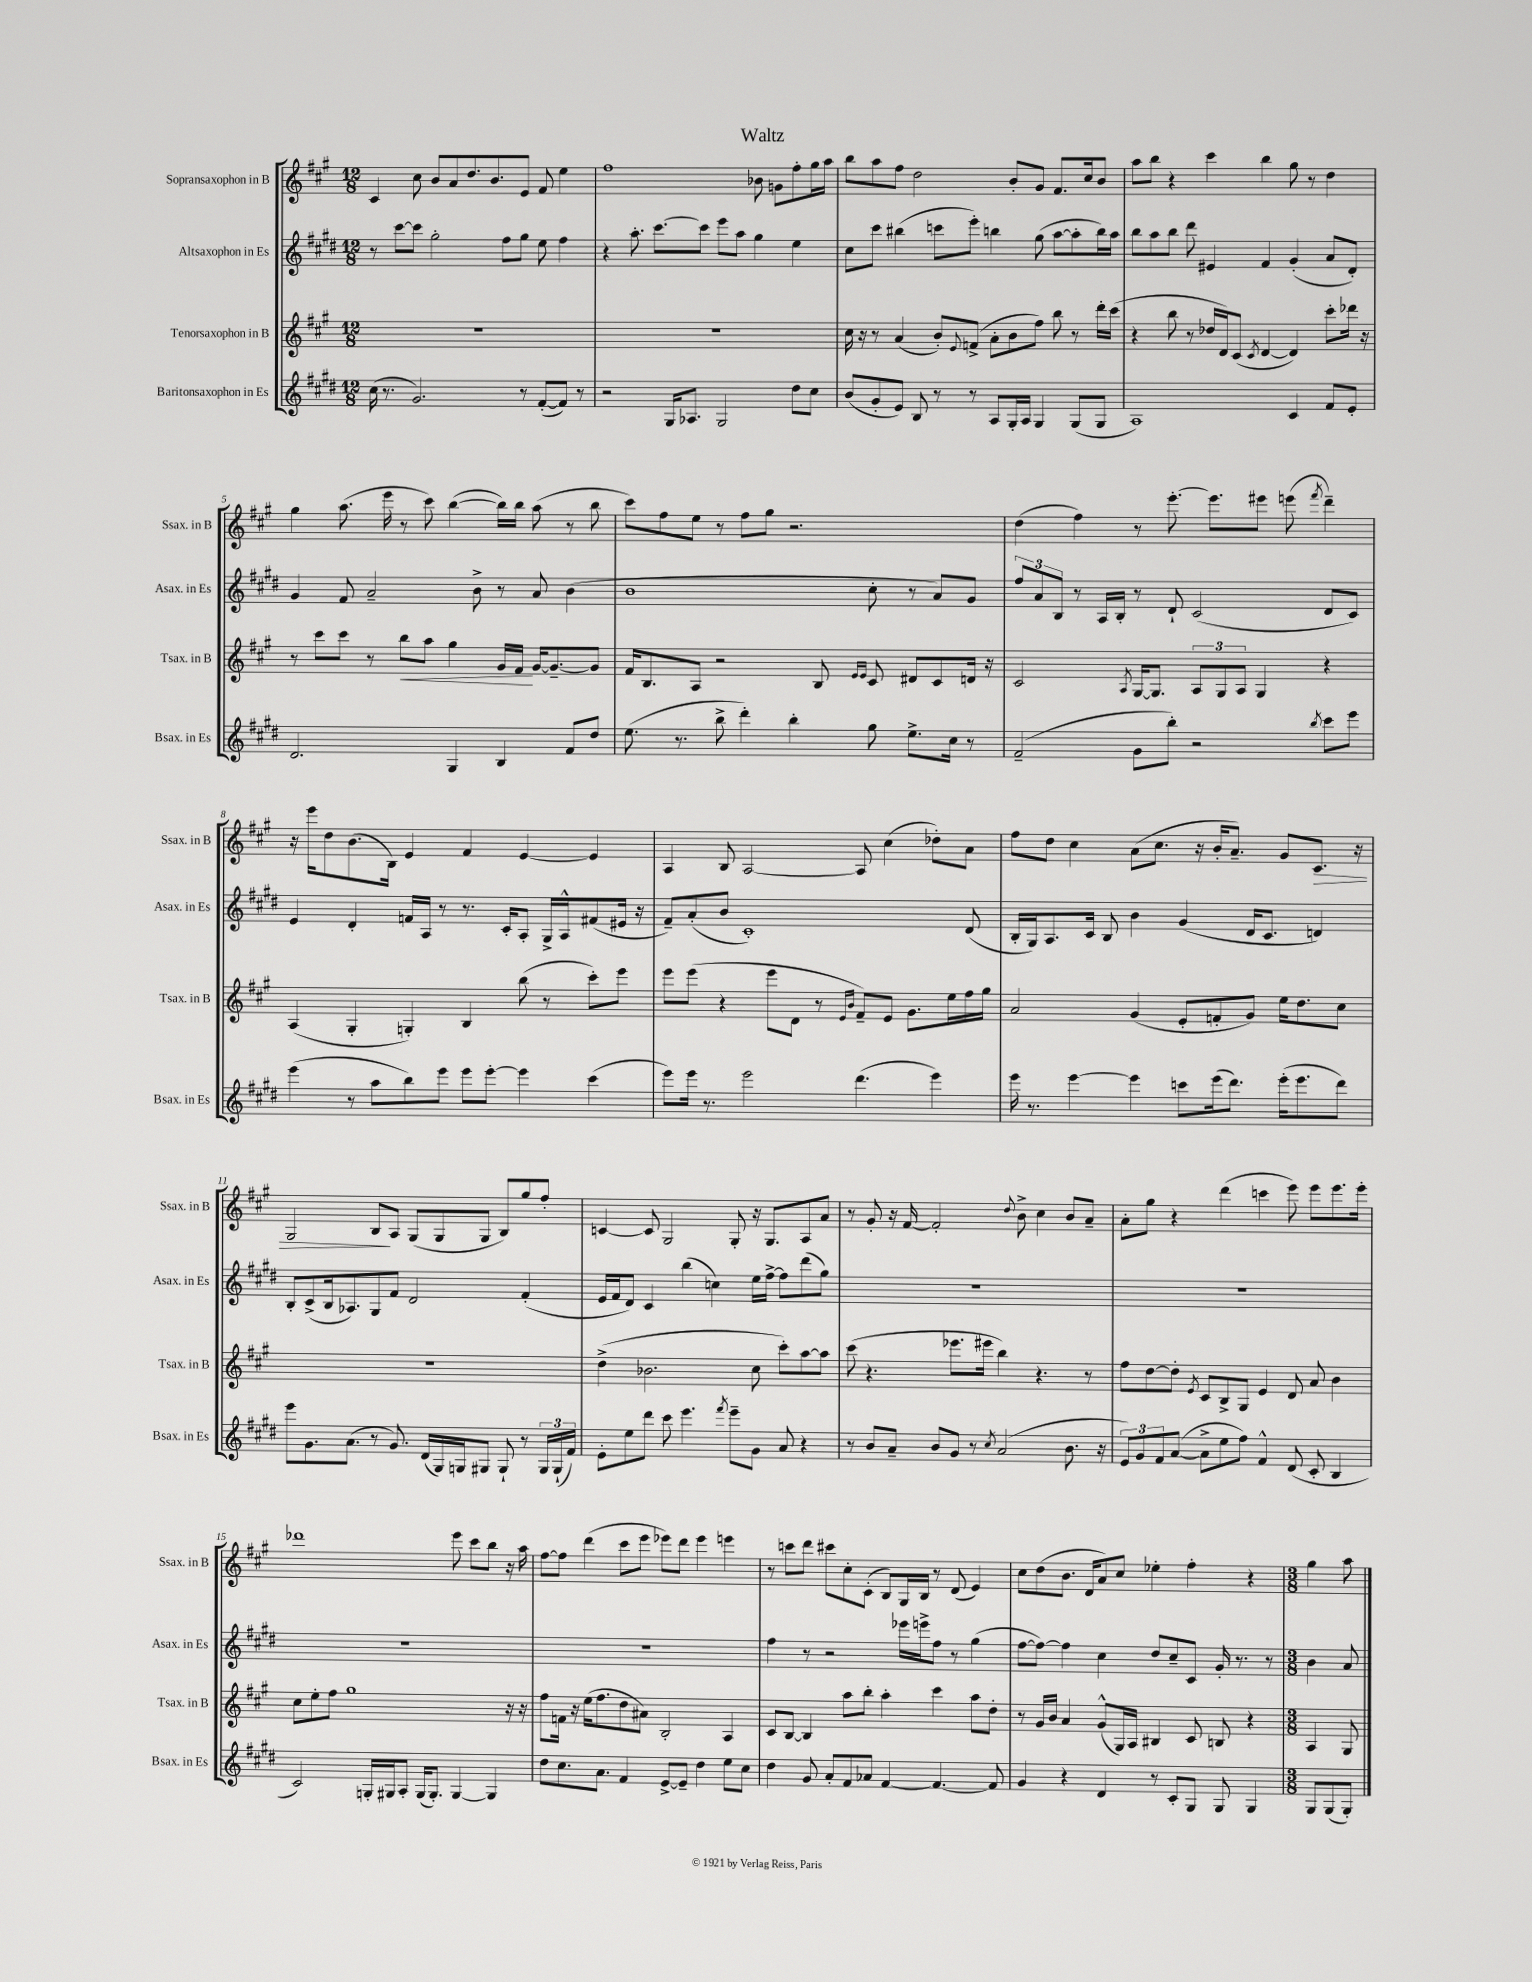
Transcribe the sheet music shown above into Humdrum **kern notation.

**kern	**kern	**dynam	**kern	**kern	**dynam
*part4	*part3	*part3	*part2	*part1	*part1
*staff4	*staff3	*staff3	*staff2	*staff1	*staff1
*I"Baritonsaxophon in Es	*I"Tenorsaxophon in B	*	*I"Altsaxophon in Es	*I"Sopransaxophon in B	*
*I'Bsax. in Es	*I'Tsax. in B	*	*I'Asax. in Es	*I'Ssax. in B	*
*clefG2	*clefG2	*	*clefG2	*clefG2	*
*k[f#c#g#d#]	*k[f#c#g#]	*	*k[f#c#g#d#]	*k[f#c#g#]	*
*M12/8	*M12/8	*	*M12/8	*M12/8	*
=1	=1	=1	=1	=1	=1
(16cc#\	1.r	.	8r	4c#/	.
8.r	.	.	.	.	.
.	.	.	[8ccc#\L	.	.
2.g#/)	.	.	8ccc#\J]	8cc#\	.
.	.	.	2gg#'\	8b/L	.
.	.	.	.	8a/	.
.	.	.	.	8.dd/	.
.	.	.	.	8.b/	.
.	.	.	8ff#\L	.	.
8r	.	.	8gg#\J	8e/J	.
([8f#'/L	.	.	8ee\	8f#/	.
8f#/J])	.	.	4ff#\	4ee\	.
8r	.	.	.	.	.
=2	=2	=2	=2	=2	=2
2r	1.r	.	4r	1ff#	.
.	.	.	8.aa'\	.	.
.	.	.	[8.ccc#\L	.	.
16G#/KL	.	.	.	.	.
8.A-X/J	.	.	.	.	.
.	.	.	8ccc#\J]	.	.
2G#/	.	.	8eee\L	.	.
.	.	.	8aa\J	.	.
.	.	.	4gg#\	8b-X\	.
.	.	.	.	8gn\L	.
8dd#\L	.	.	4ee\	8ff#'\	.
8cc#\J	.	.	.	16gg#\L	.
.	.	.	.	16aa\JJ	.
=3	=3	=3	=3	=3	=3
(8b/L	16cc#\	.	8cc#\L	8bb\L	.
.	16r	.	.	.	.
8g#'/	8r	.	8ccc#\J	8aa\	.
8e/J)	(4a/	.	(4bb#X\	8ff#\J	.
8B/	.	.	.	2dd\	.
8r	8b'/L)	.	8cccn\L	.	.
.	8qqe/	.	.	.	.
8r	(8fn^/J	.	8eee'\J)	.	.
8A/L	8a'\L	.	4bbn\	.	.
16G#'/L	8b\	.	.	8b'/L	.
16A/JJ	.	.	.	.	.
4G#/	8ff#\J)	.	(8gg#\	8g#/J	.
.	8bb\	.	[8aa\L	8.f#/L	.
(8G#/L	8r	.	8aa'\]	.	.
.	.	.	.	16cc#/k	.
8G#/J	16ddd'\LL	.	16bb\L)	8b/J	.
.	(16ccc#\JJ	.	16aa\JJ	.	.
=4	=4	=4	=4	=4	=4
1A)	4r	.	8bb\L	8aa\L	.
.	.	.	8aa\	8bb\J	.
.	8bb\	.	8bb\J	4r	.
.	8r	.	8ddd#\	.	.
.	16dd-X/LL	.	4e#X/	4ccc#\	.
.	16d/J)	.	.	.	.
.	(8c#/J	.	.	.	.
.	8qc#/	.	.	.	.
.	[4d/	.	4f#/	4bb\	.
4c#/	4d/])	.	(4g#'/	8gg#\	.
.	.	.	.	8r	.
8f#/L	8ccc#'\L	.	8a/L	4dd\	.
8e'/J	16ddd-X\Jk	.	8d#'/J)	.	.
.	16r	.	.	.	.
!!LO:LB:g=z
=5	=5	=5	=5	=5	=5
2.d#/	8r	.	4g#/	4gg#\	.
.	8ccc#\L	.	.	.	.
.	8ccc#\J	.	8f#/	(8.aa\	.
.	8r	.	2a~/	.	.
.	.	.	.	16eee\	.
!	!	!LO:HP:b	!	!	!
.	8bb\L	<	.	8r	.
.	8aa\J	.	.	8ccc#\)	.
4G#/	4gg#\	.	.	([4bb\	.
.	.	.	8b^\	.	.
4B/	16g#/LL	.	8r	16bb\LL])	.
.	16f#/JJ	.	.	16bb\JJ	.
.	[16g#/KL	[	8a/	(8aa\	.
.	8.g#~/_	.	.	.	.
8f#/L	.	.	(4b\	8r	.
8dd#/J	8g#/J]	.	.	8bb\	.
=6	=6	=6	=6	=6	=6
(8.ee\	16f#/KL	.	1b	8ccc#\L)	.
.	8.B/	.	.	.	.
.	.	.	.	8ff#\	.
8.r	.	.	.	.	.
.	8A/J	.	.	8ee\J	.
8bb^\	2r	.	.	8r	.
4ddd#'\)	.	.	.	8ff#\L	.
.	.	.	.	8gg#\J	.
4bb'\	.	.	.	2.r	.
.	8B/	.	.	.	.
.	16qqe/LL	.	.	.	.
.	16qqe/JJ	.	.	.	.
8gg#\	8c#/	.	8cc#'\	.	.
8.ee^\L	8d#X/L	.	8r	.	.
.	8c#/	.	8a/L)	.	.
16cc#\Jk	.	.	.	.	.
8r	16dn/Jk	.	8g#/J	.	.
.	16r	.	.	.	.
=7	=7	=7	=7	=7	=7
(2f#~/	2c#/	.	12ff#/L	(4dd\	.
.	.	.	12a/	.	.
.	.	.	12B/J	.	.
.	.	.	8r	4ff#\)	.
.	.	.	16A/LL	.	.
.	.	.	16B'/JJ	.	.
.	8qA/	.	.	.	.
8g#\L	[16G#/KL	.	8r	8r	.
.	8.G#/J]	.	.	.	.
8bb'\J)	.	.	8d#`/	[8.eee'\	.
2r	12A/L	.	(2c#/	.	.
.	.	.	.	8.eee\L]	.
.	12G#/	.	.	.	.
.	12A/J	.	.	.	.
.	4G#/	.	.	8eee#X\J	.
.	.	.	.	(8eeen\	.
8qbb/	.	.	.	8qfff#/	.
8ccc#\L	4r	.	8d#/L	4ddd~\)	.
8eee\J	.	.	8c#/J)	.	.
!!LO:LB:g=z
=8	=8	=8	=8	=8	=8
(4eee\	(4A/	.	4e/	16r	.
.	.	.	.	16eee\KL	.
.	.	.	.	8dd\	.
8r	4G#'/	.	4d#'/	(8.b\	.
8aa\L	.	.	.	.	.
.	.	.	.	16B\Jk)	.
8bb\)	4Gn'/)	.	16fn/LL	4e/	.
.	.	.	16A/JJ	.	.
8eee\J	.	.	8r	.	.
8eee\L	4B/	.	8.r	4f#/	.
[8eee'\J	.	.	.	.	.
.	.	.	16c#'/KL	.	.
4eee\]	(8bb\	.	8A'/J	[4e/	.
.	8r	.	16G#^/LL	.	.
.	.	.	16A^^/J	.	.
(4ccc#\	8ccc#'\L)	.	(8f#X/	4e/]	.
.	8eee\J	.	16e#X/Jk	.	.
.	.	.	16r	.	.
=9	=9	=9	=9	=9	=9
8eee\L)	8eee\L	.	8f#~/L)	4A/	.
16eee\Jk	(8eee\J	.	(8a'/	.	.
8.r	.	.	.	.	.
.	4r	.	8b/J	8B/	.
2eee\	.	.	1c#')	[2A/	.
.	8eee\L	.	.	.	.
.	8d\J	.	.	.	.
.	8r	.	.	.	.
.	16qqe/LL	.	.	.	.
.	16qqb/JJ	.	.	.	.
(4.ddd#\	8f#~/L)	.	.	8A/]	.
.	8e/J	.	.	(4cc#\	.
.	8.g#\L	.	.	.	.
4eee\)	.	.	.	8dd-X'\L)	.
.	16ee\L	.	.	.	.
.	16ff#\	.	(8d#/	8a\J	.
.	16gg#\JJ	.	.	.	.
=10	=10	=10	=10	=10	=10
16eee\	2a/	.	16B'/LL	8ff#\L	.
8.r	.	.	16G#/J)	.	.
.	.	.	8.A/	8dd\J	.
[4eee\	.	.	.	4cc#\	.
.	.	.	16c#/Jk	.	.
.	.	.	8B/	.	.
4eee\]	(4g#/	.	4b\	(8a\L	.
.	.	.	.	8.cc#\J	.
8cccn\L	8e'/L	.	(4g#/	.	.
.	.	.	.	16r	.
(16eee\k	8fn'/	.	.	16b'/KL	.
8.ddd#\J)	.	.	.	8.a~/J)	.
.	8g#/J)	.	16d#/KL	.	.
.	.	.	8.c#/J	.	.
(16eee'\KL	16ee\KL	.	.	8g#/L	.
8.eee\	8.dd\	.	.	.	.
!	!	!	!	!	!LO:HP:b
.	.	.	4dn/)	8.c#/J	>
8ddd#\J)	8cc#\J	.	.	.	.
.	.	.	.	16r	.
!!LO:LB:g=z
=11	=11	=11	=11	=11	=11
8eee\L	1.r	.	8B'/L	2G#/	.
8.g#\	.	.	(8c#^/	.	.
.	.	.	16B/k	.	.
(8.a\J	.	.	8.A-X/)	.	.
8r	.	.	8G#/	8B/L	.
8.g#/)	.	.	8f#/J	8A/J	]
.	.	.	2d#/	(8G#/L	.
(16d#/LL	.	.	.	.	.
16G#/)	.	.	.	8G#/	.
16Gn/J	.	.	.	.	.
8G#X/J	.	.	.	8G#/J	.
8G#`/	.	.	.	8B/L)	.
8r	.	.	(4f#'/	8gg#/	.
24G#/LL	.	.	.	8ff#'/J	.
(24G#`/	.	.	.	.	.
24f#/JJ)	.	.	.	.	.
=12	=12	=12	=12	=12	=12
8e'\L	(4dd^\	.	16e/LL	[4cn/	.
.	.	.	16f#/J	.	.
8ee\	.	.	8d#/J)	.	.
8ddd#\J	2.b-X\	.	4c#/	8c/]	.
8ccc#\	.	.	.	2G#/	.
4.eee\	.	.	(4bb\	.	.
.	.	.	4ccn\)	.	.
8qfff#/	.	.	.	.	.
8eee~\L	.	.	.	8G#'/	.
8g#\J	8cc#\	.	16ee\LL	16r	.
.	.	.	[16ff#^\JJ	8.G#/L	.
8a/	8ccc#'\L)	.	8ff#\L]	.	.
4r	[8aa\	.	(8ddd#\	8A/	.
.	8aa\J]	.	8gg#\J)	8a/J	.
=13	=13	=13	=13	=13	=13
8r	(8ccc#\	.	1.r	8r	.
8b/L	4.r	.	.	8g#'/	.
8a~/J	.	.	.	16r	.
.	.	.	.	[16f#/	.
8b/L	.	.	.	2f#'/]	.
8g#/J	8.eee-X\L	.	.	.	.
8r	.	.	.	.	.
.	16eee#X\Jk	.	.	.	.
8qcc#/	.	.	.	.	.
(2a/	4bb\)	.	.	.	.
.	.	.	.	8qqdd/	.
.	.	.	.	8b^\	.
.	4.r	.	.	4cc#\	.
8.b\	.	.	.	8b/L	.
.	8r	.	.	8a~/J	.
16r	.	.	.	.	.
=14	=14	=14	=14	=14	=14
12e/L)	8ff#\L	.	1.r	8a'\L	.
12g#/	.	.	.	.	.
.	[8dd\	.	.	8gg#\J	.
12f#/	.	.	.	.	.
([8a/J	8dd'\J]	.	.	4r	.
.	8qe/	.	.	.	.
8a^\L]	8c#/L	.	.	.	.
8ee\	8B^/	.	.	(4ddd\	.
8ff#\J)	8G#/J	.	.	.	.
4f#^^/	4e/	.	.	4cccn\	.
(8d#/	8d/	.	.	8eee\)	.
8c#'/	8a/	.	.	8eee\L	.
4B/	4b\	.	.	8.eee\	.
.	.	.	.	16eee'\Jk	.
!!LO:LB:g=z
=15	=15	=15	=15	=15	=15
2c#/)	8cc#\L	.	1.r	1ddd-X	.
.	8ee'\	.	.	.	.
.	8ff#\J	.	.	.	.
.	1gg#	.	.	.	.
16Gn'/LL	.	.	.	.	.
16G#X/J	.	.	.	.	.
8A'/J	.	.	.	.	.
(16G#/KL	.	.	.	.	.
8.G#'/J)	.	.	.	.	.
[4G#/	.	.	.	8eee\	.
.	.	.	.	8ccc#\L	.
4G#/]	.	.	.	8bb\J	.
.	16r	.	.	16r	.
.	16r	.	.	16aa\	.
=16	=16	=16	=16	=16	=16
8dd#\L	8ff#\L	.	1.r	[8ff#\L	.
8.cc#\	16fn\Jk	.	.	8ff#\J]	.
.	16r	.	.	.	.
.	(16ee\KL	.	.	(4ddd\	.
8.a\J	8.ff#\	.	.	.	.
4f#/	8dd\	.	.	8ccc#\L	.
.	8a#X\J)	.	.	8eee\J	.
[8e^/L	2B'/	.	.	8eee-X\L)	.
8e~/J]	.	.	.	8ddd\J	.
4dd#\	.	.	.	4eee-\	.
8ee\L	4A/	.	.	4eeen\	.
8cc#\J	.	.	.	.	.
=17	=17	=17	=17	=17	=17
4dd#\	8c#/L	.	4ff#\	8r	.
.	[8B/J	.	.	8cccn\L	.
8g#/	4B/]	.	8r	8ddd\J	.
8a'/L	.	.	2r	8ccc#X\L	.
8f#/	8aa\L	.	.	8cc#'\	.
8a-X/J	8bb'\J	.	.	(8c#'\J	.
[4f#/	4aa'\	.	.	8B/L)	.
.	.	.	16eee-X\LL	16G#/L	.
.	.	.	16eeen^\J	16B/JJ	.
4.f#/_	4ccc#\	.	8ff#\J	8r	.
.	.	.	8r	(8d/	.
.	8aa\L	.	(4gg#\	4e/)	.
8f#/]	8dd'\J	.	.	.	.
=18	=18	=18	=18	=18	=18
4g#/	8r	.	[8ff#\L	8cc#\L	.
.	16g#/LL	.	8ff#\J_)	(8dd\	.
.	16b/JJ	.	.	.	.
4r	4a/	.	4ff#\]	8.b\J	.
.	.	.	.	16d/KL	.
4d#/	(8g#^^/L	.	4cc#\	8a/)	.
.	16G#/L)	.	.	8cc#/J	.
.	16A/JJ	.	.	.	.
8r	4B#X/	.	8dd#/L	4ee-X'\	.
8c#'/L	.	.	8cc#~/	.	.
8G#/J	8c#/	.	8c#/J	4ff#'\	.
8G#/	8Bn/	.	16g#'/	.	.
.	.	.	8.r	.	.
4G#/	4r	.	.	4r	.
.	.	.	8r	.	.
=19	=19	=19	=19	=19	=19
*M3/8	*M3/8	*	*M3/8	*M3/8	*
8G#/L	4A/	.	4b\	4gg#\	.
(8G#/	.	.	.	.	.
8G#'/J)	8G#/	.	8a/	8aa\	.
==	==	==	==	==	==
*-	*-	*-	*-	*-	*-
